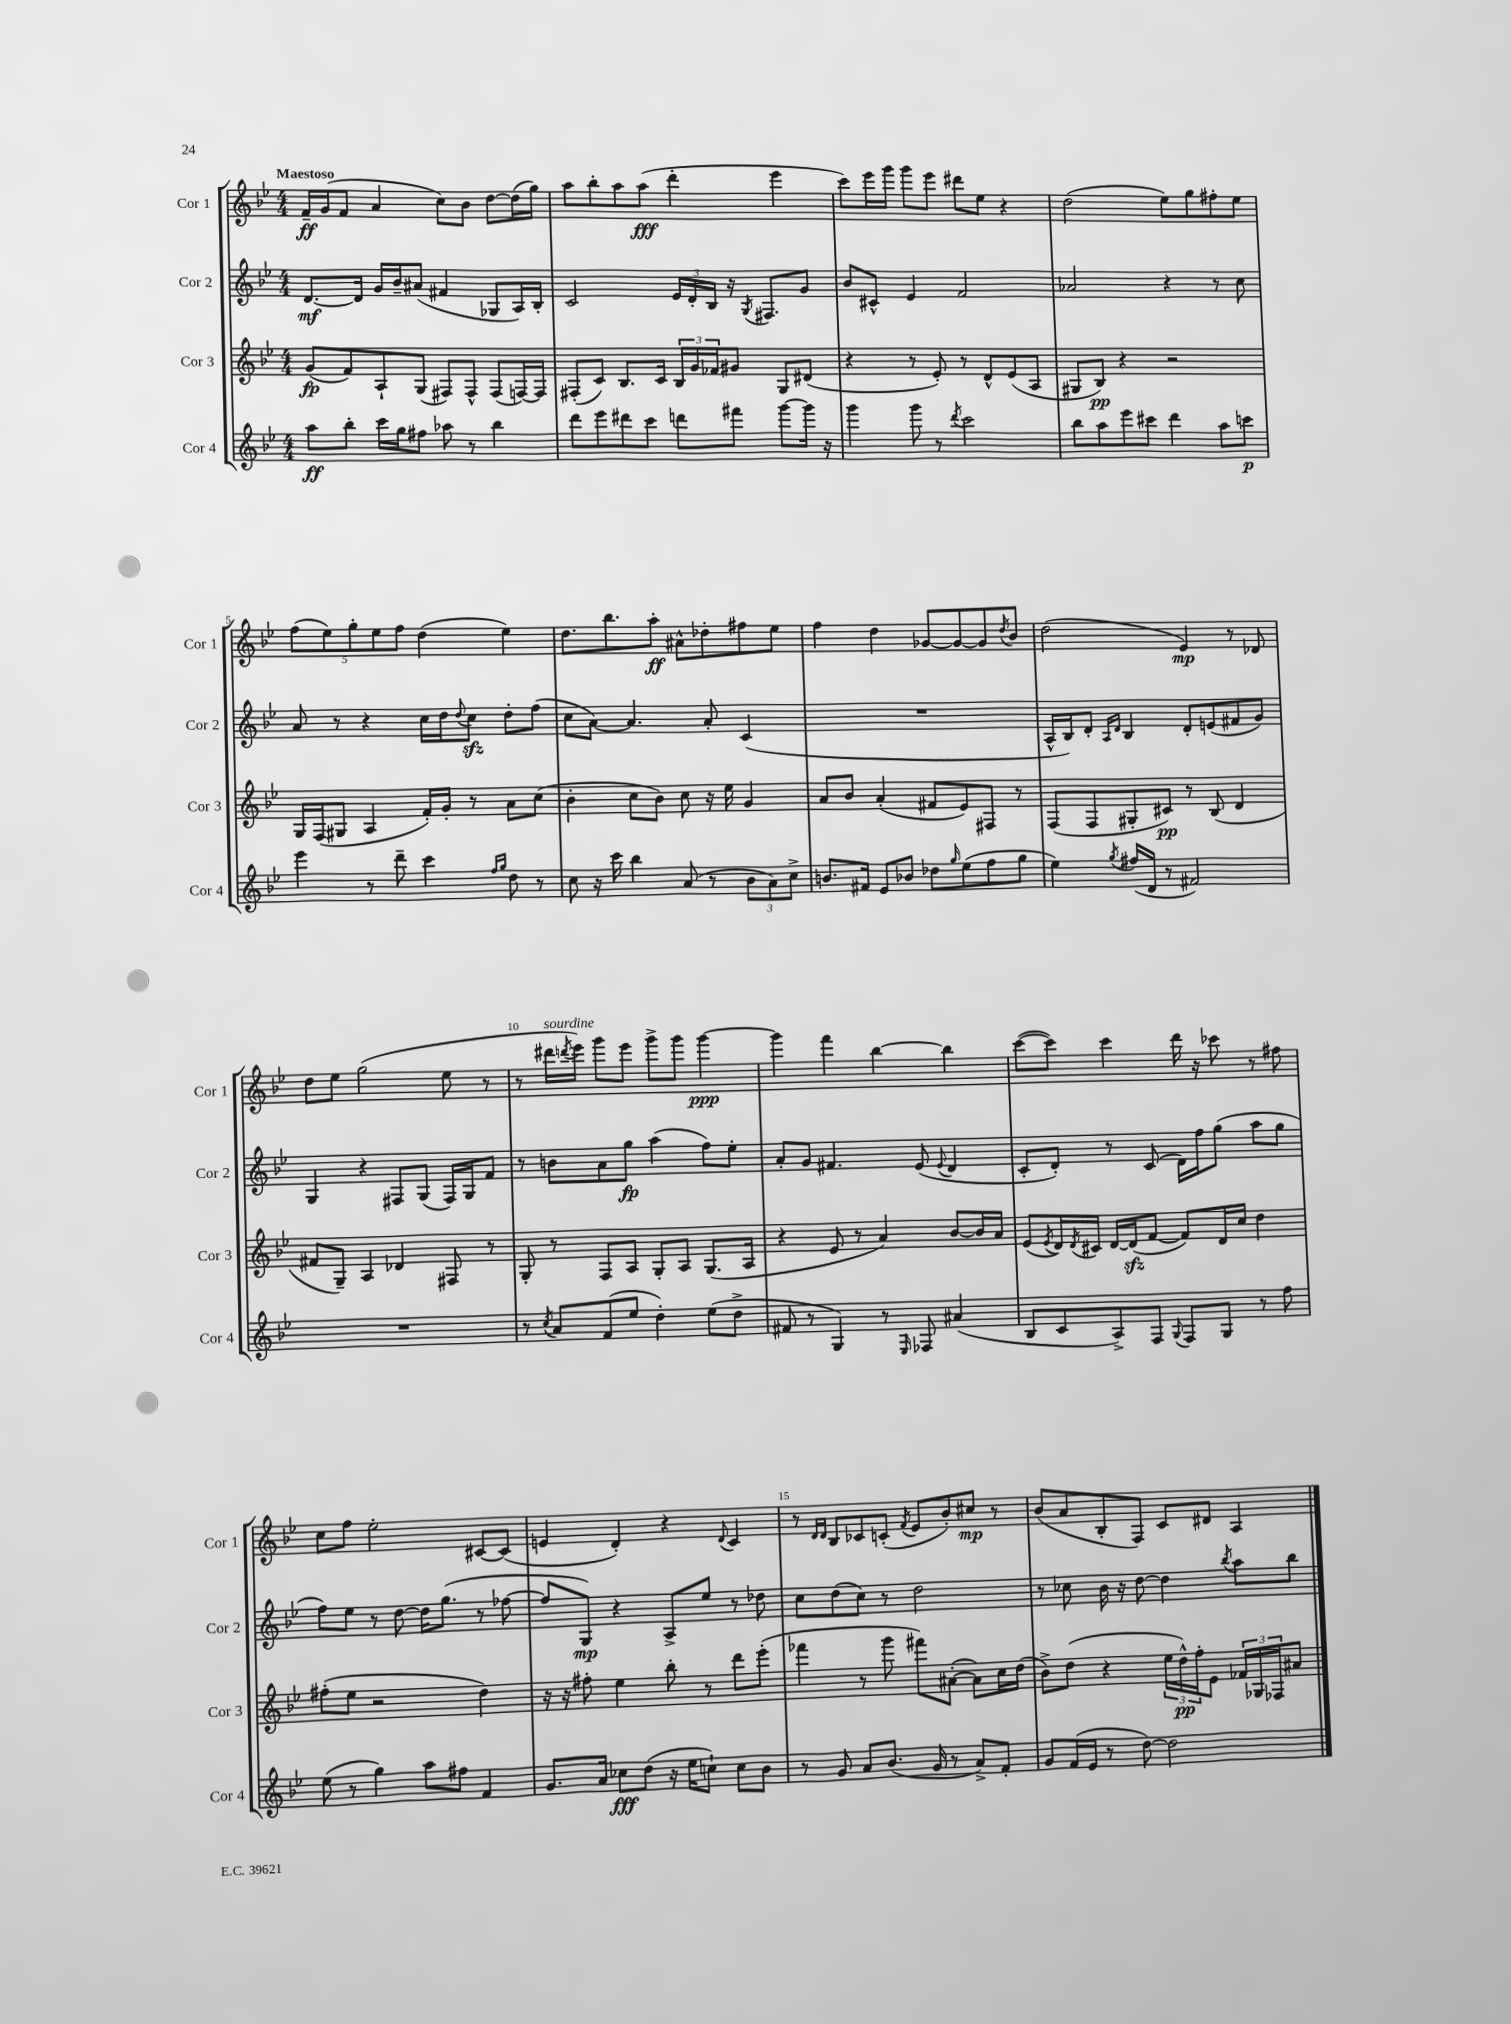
<<
\new StaffGroup <<
\new Staff = "s0" \with { instrumentName = "Cor 1" shortInstrumentName = "Cor 1" } {
    \clef treble \key bes \major \numericTimeSignature \time 4/4 \tempo "Maestoso"
    f'16--\ff g'16( f'8 a'4 c''8) bes'8 d''8~ d''16( g''16) |
    a''8 bes''8-. a''8 a''8\fff( d'''4-. ees'''4 |
    c'''8) ees'''16 g'''16 g'''8 ees'''8 dis'''8 ees''8 r4 |
    d''2( ees''8) g''8 fis''8-. ees''8 |
    \tuplet 5/4 { f''8( ees''8) g''8-. ees''8 f''8 } d''4( ees''4) |
    d''8. bes''8. a''8-.\ff ais'8-^ des''8-. fis''8 ees''8 |
    f''4 d''4 ges'8~ ges'8~ ges'8 \acciaccatura { d''8 } bes'8 |
    d''2( ees'4\mp) r8 des'8 |
    d''8 ees''8 g''2( ees''8 r8 |
    r8 dis'''16^\markup { \italic "sourdine" } \acciaccatura { d'''8 } ees'''16) g'''8 ees'''8 g'''8-> g'''8 g'''4~\ppp |
    g'''4 f'''4 bes''4~ bes''4 |
    c'''8~( c'''8) c'''4 d'''16 r16 ces'''8 r8 fis''8 |
    c''8 f''8 ees''2-. cis'8~ cis'8( |
    e'4 d'4-.) r4 \appoggiatura { d'8 } c'4 |
    r8 \grace { d'16 d'16 } bes8 ces'8 c'8-.( \acciaccatura { f'8 } ees'8 bes'8-.) cis''8\mp r8 |
    bes'8( a'8 bes8-. f8) c'8 dis'8 a4 \bar "|." |
}
\new Staff = "s1" \with { instrumentName = "Cor 2" shortInstrumentName = "Cor 2" } {
    \clef treble \key bes \major \numericTimeSignature \time 4/4
    d'8.~\mf d'16 g'16 bes'16-- ais'8( fis'4 ges8 a16) bes16-. |
    c'2 \tuplet 3/2 { ees'16 d'16-. bes16 } r16 \acciaccatura { g8 } fis8. g'8 |
    bes'8 cis'8-^ ees'4 f'2 |
    aes'2 r4 r8 c''8 |
    a'8 r8 r4 c''16 d''16 \appoggiatura { d''8 } c''8\sfz d''8-. f''8( |
    c''8 a'8~) a'4. a'8-. c'4( |
    R1 |
    a16-^ bes16) d'8-. \grace { a16 d'16 } bes4 d'8-. e'8( fis'8 g'8) |
    g4 r4 fis8 g8( fis16) g16 f'8 |
    r8 b'8 a'8 g''8\fp a''4( f''8) ees''8-. |
    a'8-. g'8 fis'4. ees'8( \appoggiatura { ees'8 } d'4 |
    c'8-. d'8-.) r8 c'8( d'16) f''16 g''8( a''8 g''8 |
    f''8) ees''8 r8 d''8~ d''16 g''8.( r8 fes''8~ |
    fes''8 g8\mp) r4 a8-> ees''8 r8 des''8 |
    c''8 d''8( c''8) r8 d''2 |
    r8 ces''8 bes'16 r16 d''8~ d''4 \acciaccatura { bes''8 } a''8 bes''8 \bar "|." |
}
\new Staff = "s2" \with { instrumentName = "Cor 3" shortInstrumentName = "Cor 3" } {
    \clef treble \key bes \major \numericTimeSignature \time 4/4
    g'8\fp( f'8) a8-! g8( fis8) fis8-^ fis8( f16~) f16 |
    fis8-.( c'8) bes8. c'16 \tuplet 3/2 { bes16 g'16 fes'16 } gis'8 g8 dis'8( |
    r4 r8 ees'8-.) r8 d'8-^ ees'8( a8 |
    gis8 bes8\pp) r4 r2 |
    g16 f16( gis8 a4 f'16-.) g'16-. r8 a'8 c''8( |
    bes'4-. c''8 bes'8) c''8 r16 ees''16 g'4 |
    a'8 bes'8 a'4-.( fis'8 ees'8) fis8 r8 |
    f8( f8 gis8-. cis'8\pp) r8 bes8( d'4 |
    fis'8 g8--) a4 des'4 fis8 r8 |
    g8-. r8 f8 a8 g8-. a8 g8.( a16 |
    r4 ees'8 r8 a'4) bes'8~ bes'16 a'16 |
    ees'8( \acciaccatura { ees'8 } d'16) \acciaccatura { d'8 } cis'16 d'16~ d'16\sfz( f'8~ f'8) d'16 c''16 d''4 |
    fis''8-.( ees''8 r2 d''4) |
    r16 r16 fis''8-. ees''4 bes''8-. r8 d'''8 ees'''8-.( |
    fes'''4 r8 g'''8 fis'''8) ais'8~-.( ais'8) c''16 d''16( |
    bes'8->) d''8( r4 \tuplet 3/2 { ees''16 d''16-^\pp) f''16-. } ees'8 \tuplet 3/2 { fes'16 ges16 fes16 } ais'8 \bar "|." |
}
\new Staff = "s3" \with { instrumentName = "Cor 4" shortInstrumentName = "Cor 4" } {
    \clef treble \key bes \major \numericTimeSignature \time 4/4
    a''8\ff bes''8-. c'''16 g''16 fis''8 aes''8 r8 bes''4 |
    d'''8 ees'''8 dis'''8 c'''8 d'''8 fis'''8 g'''8~ g'''16 r16 |
    g'''4 g'''8 r8 \acciaccatura { d'''8 } c'''2 |
    bes''8 a''8 ees'''8 cis'''8 d'''4 a''8 c'''8\p |
    ees'''4 r8 d'''8-- c'''4 \grace { f''16 g''16 } d''8 r8 |
    c''8 r16 c'''16 bes''4 a'8( r8 \tuplet 3/2 { bes'8 a'8) c''8-> } |
    b'8. fis'16 ees'8 bes'8 des''8 \grace { g''16 } ees''8( f''8 g''8 |
    ees''4) \acciaccatura { g''8 } fis''16( d'16 r8 fis'2) |
    R1 |
    r8 \acciaccatura { c''8 } a'8 f'8( ees''8 d''4-.) ees''8( d''8-> |
    fis'8 r8 g4) r8 \grace { ees16 } fes8 ais'4( |
    bes8 c'8 a8->) f8 \appoggiatura { g8 } f8 g8 r8 f''8 |
    ees''8( r8 g''4) a''8 fis''8 f'4 |
    g'8. a'16 ces''8\fff d''8( r16 ees''16 c''8-!) c''8 bes'8 |
    r8 g'8 a'8 bes'8.( g'16 r8 a'8->) f'8-. |
    g'8 f'16( ees'16 r8 d''8~) d''2 \bar "|." |
}
>>
>>
\layout { \context { \Score \override BarNumber.break-visibility = ##(#f #t #t) barNumberVisibility = #(every-nth-bar-number-visible 5) } }
